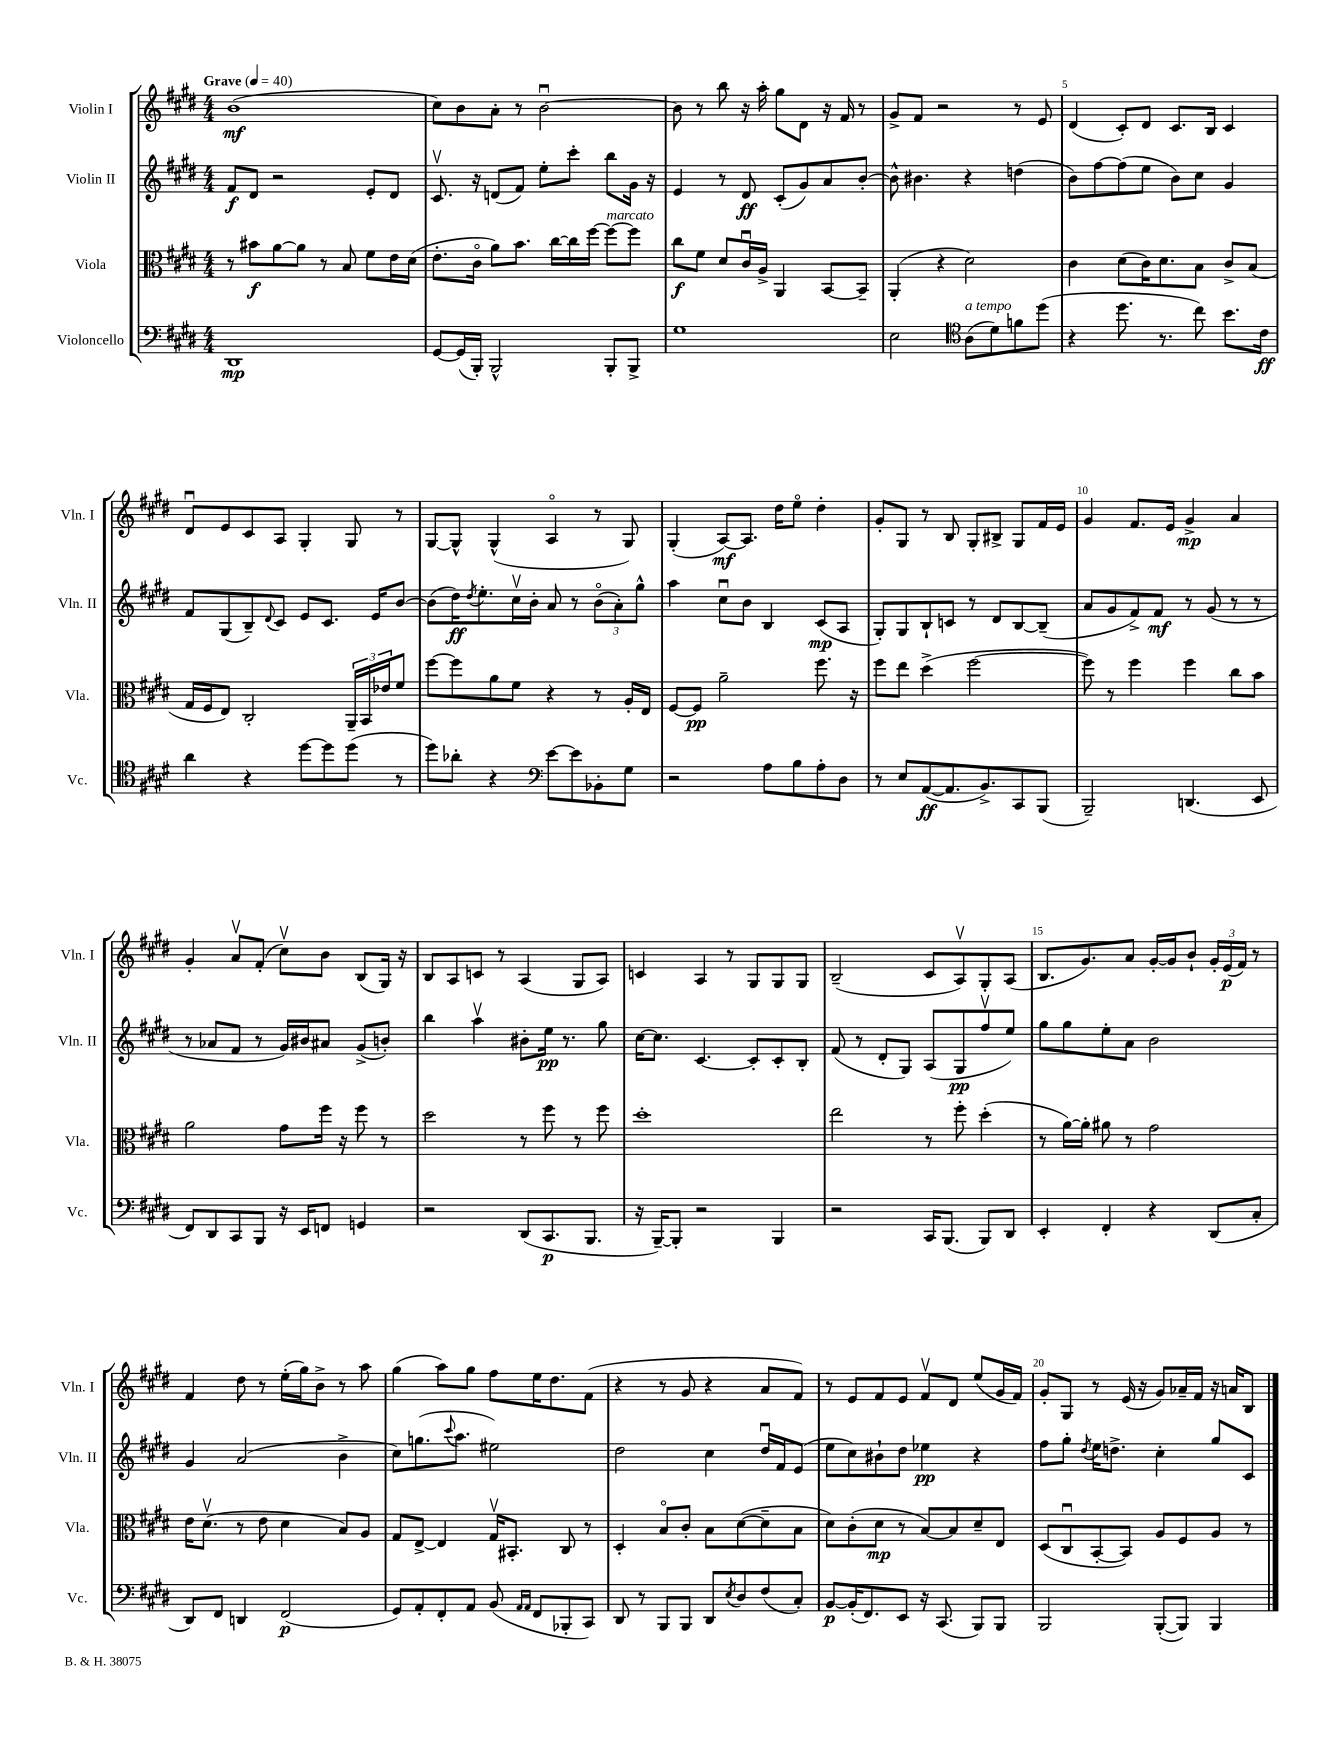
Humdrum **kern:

**kern	**dynam	**kern	**dynam	**kern	**dynam	**kern	**dynam
*part4	*part4	*part3	*part3	*part2	*part2	*part1	*part1
*staff4	*staff4	*staff3	*staff3	*staff2	*staff2	*staff1	*staff1
*I"Violoncello	*	*I"Viola	*	*I"Violin II	*	*I"Violin I	*
*I'Vc.	*	*I'Vla.	*	*I'Vln. II	*	*I'Vln. I	*
*clefF4	*	*clefC3	*	*clefG2	*	*clefG2	*
*k[f#c#g#d#]	*	*k[f#c#g#d#]	*	*k[f#c#g#d#]	*	*k[f#c#g#d#]	*
*M4/4	*	*M4/4	*	*M4/4	*	*M4/4	*
*MM40	*	*MM40	*	*MM40	*	*MM40	*
=1	=1	=1	=1	=1	=1	=1	=1
!	!	!	!	!	!	!LO:TX:a:B:t=Grave	!
1DD#	mp	8r	.	8f#/L	f	(1b	mf
.	.	8b#X\L	f	8d#/J	.	.	.
.	.	[8a\	.	2r	.	.	.
.	.	8a\J]	.	.	.	.	.
.	.	8r	.	.	.	.	.
.	.	8B/	.	.	.	.	.
.	.	8f#\L	.	8e'/L	.	.	.
.	.	16e\L	.	8d#/J	.	.	.
.	.	(16d#\JJ	.	.	.	.	.
=2	=2	=2	=2	=2	=2	=2	=2
[8GG#/L	.	8.e'\L	.	8.c#v/	.	8cc#\L)	.
(16GG#/L]	.	.	.	.	.	8b\	.
16BBB'/JJ)	.	16c#\Jk	.	16r	.	.	.
2BBB^^/	.	8a\L)	.	(8dn/L	.	8a'\J	.
.	.	8.b\J	.	8f#/J)	.	8r	.
.	.	.	.	8ee'\L	.	[2bu\	.
.	.	[16cc#\LL	.	.	.	.	.
.	.	16cc#\]	.	8ccc#'\J	.	.	.
.	.	[16ff#\JJ	.	.	.	.	.
!	!	!LO:TX:a:i:t=marcato	!	!	!	!	!
8BBB'/L	.	8ff#\L_	.	8bb\L	.	.	.
8BBB^/J	.	8ff#\J]	.	16g#\Jk	.	.	.
.	.	.	.	16r	.	.	.
=3	=3	=3	=3	=3	=3	=3	=3
1G#	.	8cc#\L	f	4e/	.	8b\]	.
.	.	8f#\J	.	.	.	8r	.
.	.	8d#/L	.	8r	.	8bb\	.
.	.	16c#u/L	.	8d#/	ff	16r	.
.	.	16A^/JJ	.	.	.	16aa'\	.
.	.	4AA/	.	(8c#'/L	.	8gg#\L	.
.	.	.	.	8g#/)	.	8d#\J	.
.	.	[8BB/L	.	8a/	.	16r	.
.	.	.	.	.	.	16f#/	.
.	.	8BB~/J]	.	[8b'/J	.	8r	.
=4	=4	=4	=4	=4	=4	=4	=4
2E\	.	(4AA'/	.	8b^^\]	.	8g#^/L	.
.	.	.	.	4.b#X\	.	8f#/J	.
.	.	4r	.	.	.	2r	.
*clefC4	*	*	*	*	*	*	*
!LO:TX:a:i:t=a tempo	!	!	!	!	!	!	!
(8A\L	.	2d#\)	.	4r	.	.	.
8d#\)	.	.	.	.	.	.	.
8fn\	.	.	.	(4ddn\	.	8r	.
(8dd#\J	.	.	.	.	.	8e/	.
=5	=5	=5	=5	=5	=5	=5	=5
4r	.	4c#\	.	8b\L)	.	(4d#/	.
.	.	.	.	[8ff#\	.	.	.
8.dd#\	.	(8d#\L	.	(8ff#\]	.	8c#'/L)	.
.	.	16c#\K)	.	8ee\J	.	8d#/J	.
8.r	.	8.d#\	.	.	.	.	.
.	.	.	.	8b\L)	.	8.c#/L	.
8cc#\)	.	8B\J	.	8cc#\J	.	.	.
.	.	.	.	.	.	16B/Jk	.
8.b\L	.	8c#^/L	.	4g#/	.	4c#/	.
.	.	(8B/J	.	.	.	.	.
16c#\Jk	ff	.	.	.	.	.	.
!!LO:LB:g=z
=6	=6	=6	=6	=6	=6	=6	=6
4a\	.	16G#/LL	.	8f#/L	.	8d#u/L	.
.	.	16F#/J	.	.	.	.	.
.	.	8E/J)	.	(8G#/	.	8e/	.
4r	.	2C#'/	.	8B~/)	.	8c#/	.
.	.	.	.	8qqd#/	.	.	.
.	.	.	.	8c#/J	.	8A/J	.
[8dd#\L	.	.	.	8e/L	.	4G#'/	.
8dd#\]	.	.	.	8.c#/J	.	.	.
(8dd#\J	.	24AA~/LL	.	.	.	8G#/	.
.	.	24BB/	.	.	.	.	.
.	.	.	.	16e/KL	.	.	.
.	.	24e-X/J	.	.	.	.	.
8r	.	8f#/J	.	[8b/J	.	8r	.
=7	=7	=7	=7	=7	=7	=7	=7
8dd#\L)	.	[8ff#\L	.	(8b\L]	.	[8G#/L	.
8a-X'\J	.	8ff#\]	.	16dd#\K)	ff	8G#^^/J]	.
.	.	.	.	8qdd#/	.	.	.
.	.	.	.	8.ee'\	.	.	.
4r	.	8a\	.	.	.	(4G#^^/	.
.	.	8f#\J	.	16cc#v\L	.	.	.
.	.	.	.	16b'\JJ	.	.	.
*clefF4	*	*	*	*	*	*	*
[8e\L	.	4r	.	8a/	.	4A/	.
8e\]	.	.	.	8r	.	.	.
8BB-X'\	.	8r	.	(12b\L	.	8r	.
.	.	.	.	12a'\)	.	.	.
8G#\J	.	16A'/LL	.	.	.	8G#/)	.
.	.	.	.	12gg#^^\J	.	.	.
.	.	16E/JJ	.	.	.	.	.
=8	=8	=8	=8	=8	=8	=8	=8
2r	.	[8F#/L	.	4aa\	.	(4G#'/	.
.	.	8F#/J]	pp	.	.	.	.
.	.	2a~\	.	8cc#u\L	.	[8A/L)	mf
.	.	.	.	8b\J	.	8.A/J]	.
8A\L	.	.	.	4B/	.	.	.
.	.	.	.	.	.	16dd#\KL	.
8B\	.	.	.	.	.	8ee\J	.
8A'\	.	8.ff#\	.	(8c#/L	mp	4dd#'\	.
8D#\J	.	.	.	8A/J	.	.	.
.	.	16r	.	.	.	.	.
=9	=9	=9	=9	=9	=9	=9	=9
8r	.	8ff#\L	.	8G#'/L)	.	8g#'/L	.
8E/L	.	8ee\J	.	8G#/	.	8G#/J	.
([8AA/	ff	(4dd#^\	.	8B`/	.	8r	.
8.AA/]	.	.	.	8cn/J	.	8B/	.
.	.	[2ff#\	.	8r	.	8G#'/L	.
8.BB^/)	.	.	.	.	.	.	.
.	.	.	.	8d#/L	.	8B#X^/J	.
8CC#/	.	.	.	[8B/	.	8G#/L	.
(8BBB/J	.	.	.	(8B~/J]	.	16f#/L	.
.	.	.	.	.	.	16e/JJ	.
=10	=10	=10	=10	=10	=10	=10	=10
2BBB~/)	.	8ff#\])	.	8a/L	.	4g#/	.
.	.	8r	.	8g#/	.	.	.
.	.	4ff#\	.	8f#^/)	.	8.f#/L	.
.	.	.	.	8f#/J	mf	.	.
.	.	.	.	.	.	16e/Jk	.
(4.DDn/	.	4ff#\	.	8r	.	4g#^/	mp
.	.	.	.	(8g#/	.	.	.
.	.	8cc#\L	.	8r	.	4a/	.
8EE/	.	8b\J	.	8r	.	.	.
!!LO:LB:g=z
=11	=11	=11	=11	=11	=11	=11	=11
8FF#/L)	.	2a\	.	8r	.	4g#'/	.
8DD#/	.	.	.	8a-X/L	.	.	.
8CC#/	.	.	.	8f#/J	.	8av/L	.
8BBB/J	.	.	.	8r	.	(8f#'/J	.
16r	.	8g#\L	.	16g#/LL)	.	8cc#v\L)	.
16EE/KL	.	.	.	16b#X/J	.	.	.
8FFn/J	.	16ff#\Jk	.	8a#X/J	.	8b\J	.
.	.	16r	.	.	.	.	.
4GGn/	.	8ff#\	.	(8g#^/L	.	(8B/L	.
.	.	8r	.	8bn'/J)	.	16G#/Jk)	.
.	.	.	.	.	.	16r	.
=12	=12	=12	=12	=12	=12	=12	=12
2r	.	2dd#\	.	4bb\	.	8B/L	.
.	.	.	.	.	.	8A/	.
.	.	.	.	4aav\	.	8cn/J	.
.	.	.	.	.	.	8r	.
(8DD#/L	.	8r	.	8b#X'\L	.	(4A/	.
8.CC#/	p	8ff#\	.	16ee\Jk	pp	.	.
.	.	.	.	8.r	.	.	.
.	.	8r	.	.	.	8G#/L	.
8.BBB/J	.	.	.	.	.	.	.
.	.	8ff#\	.	8gg#\	.	8A/J)	.
=13	=13	=13	=13	=13	=13	=13	=13
16r	.	1dd#'	.	[16cc#\KL	.	4cn/	.
[16BBB~/KL)	.	.	.	8.cc#\J]	.	.	.
8BBB'/J]	.	.	.	.	.	.	.
2r	.	.	.	[4.c#/	.	4A/	.
.	.	.	.	.	.	8r	.
.	.	.	.	8c#'/L]	.	8G#/L	.
4BBB/	.	.	.	8c#'/	.	8G#/	.
.	.	.	.	8B'/J	.	8G#/J	.
=14	=14	=14	=14	=14	=14	=14	=14
2r	.	2ee\	.	(8f#/	.	(2B~/	.
.	.	.	.	8r	.	.	.
.	.	.	.	8d#'/L	.	.	.
.	.	.	.	8G#/J)	.	.	.
16CC#/KL	.	8r	.	(8A/L	.	8c#/L	.
(8.BBB/J	.	.	.	.	.	.	.
.	.	8ff#'\	.	8G#/	pp	8Av/)	.
8BBB/L)	.	(4dd#'\	.	8ff#v/	.	8G#'/	.
8DD#/J	.	.	.	8ee/J)	.	(8A/J	.
=15	=15	=15	=15	=15	=15	=15	=15
4EE'/	.	8r	.	8gg#\L	.	8.B/L	.
.	.	[16a\LL)	.	8gg#\	.	.	.
.	.	16a'\JJ]	.	.	.	8.g#/)	.
4FF#'/	.	8a#X\	.	8ee'\	.	.	.
.	.	8r	.	8a\J	.	8a/J	.
4r	.	2g#\	.	2b\	.	[16g#'/LL	.
.	.	.	.	.	.	16g#/J]	.
.	.	.	.	.	.	8b`/J	.
(8DD#/L	.	.	.	.	.	24g#'/LL	.
.	.	.	.	.	.	(24e/	p
.	.	.	.	.	.	24f#/JJ)	.
8C#'/J	.	.	.	.	.	8r	.
!!LO:LB:g=z
=16	=16	=16	=16	=16	=16	=16	=16
8DD#/L)	.	16e\KL	.	4g#/	.	4f#/	.
.	.	(8.d#v\J	.	.	.	.	.
8FF#/J	.	.	.	.	.	.	.
4DDn/	.	8r	.	(2a/	.	8dd#\	.
.	.	8e\	.	.	.	8r	.
(2FF#/	p	4d#\	.	.	.	(16ee'\LL	.
.	.	.	.	.	.	16gg#\J)	.
.	.	.	.	.	.	8b^\J	.
.	.	8B/L)	.	4b^\	.	8r	.
.	.	8A/J	.	.	.	8aa\	.
=17	=17	=17	=17	=17	=17	=17	=17
8GG#/L)	.	8G#/L	.	8cc#\L)	.	(4gg#\	.
8AA'/	.	[8E^/J	.	(8.ggn\	.	.	.
8FF#'/	.	4E/]	.	.	.	8aa\L)	.
.	.	.	.	8qqccc#/	.	.	.
.	.	.	.	8.aa\J	.	.	.
8AA/J	.	.	.	.	.	8gg#\J	.
(8BB/	.	16G#v/KL	.	2ee#X\)	.	8ff#\L	.
.	.	8.BB#X'/J	.	.	.	.	.
16qqAA/LL	.	.	.	.	.	.	.
16qqAA/JJ	.	.	.	.	.	.	.
8FF#/L	.	.	.	.	.	16ee\K	.
.	.	.	.	.	.	8.dd#\	.
8BBB-X'/	.	8C#/	.	.	.	.	.
8CC#/J)	.	8r	.	.	.	(8f#\J	.
=18	=18	=18	=18	=18	=18	=18	=18
8DD#/	.	4D#'/	.	2dd#\	.	4r	.
8r	.	.	.	.	.	.	.
8BBB/L	.	8B/L	.	.	.	8r	.
8BBB/J	.	8c#'/J	.	.	.	8g#/	.
8DD#/L	.	8B\L	.	4cc#\	.	4r	.
8qE/	.	.	.	.	.	.	.
8D#/	.	([8d#\	.	.	.	.	.
(8F#/	.	8d#~\]	.	16dd#u/LL	.	8a/L	.
.	.	.	.	16f#/J	.	.	.
8C#'/J)	.	8B\J	.	(8e/J	.	8f#/J)	.
=19	=19	=19	=19	=19	=19	=19	=19
[8BB/L	p	8d#\L)	.	8ee\L	.	8r	.
(16BB'/K]	.	(8c#'\	.	8cc#\)	.	8e/L	.
8.FF#/)	.	.	.	.	.	.	.
.	.	8d#\J	mp	8b#X`\	.	8f#/	.
8EE/J	.	8r	.	8dd#\J	.	8e/J	.
16r	.	[8B/L)	.	4ee-X\	pp	8f#v/L	.
(8.CC#/	.	.	.	.	.	.	.
.	.	8B/]	.	.	.	8d#/J	.
8BBB/L)	.	8d#~/	.	4r	.	(8ee/L	.
8BBB/J	.	8E/J	.	.	.	16g#/L	.
.	.	.	.	.	.	16f#/JJ)	.
=20	=20	=20	=20	=20	=20	=20	=20
2BBB/	.	(8D#/L	.	8ff#\L	.	8g#'/L	.
.	.	8C#u/	.	8gg#'\J	.	8G#/J	.
.	.	.	.	8qdd#/	.	.	.
.	.	[8BB'/	.	16ee\KL	.	8r	.
.	.	.	.	8.ddn^\J	.	.	.
.	.	8BB/J])	.	.	.	(16e/	.
.	.	.	.	.	.	16r	.
([8BBB'/L	.	8A/L	.	4cc#'\	.	8g#/L)	.
8BBB/J])	.	8F#/	.	.	.	16a-X~/L	.
.	.	.	.	.	.	16f#/JJ	.
4BBB/	.	8A/J	.	8gg#/L	.	16r	.
.	.	.	.	.	.	16an/KL	.
.	.	8r	.	8c#/J	.	8B/J	.
==	==	==	==	==	==	==	==
*-	*-	*-	*-	*-	*-	*-	*-
